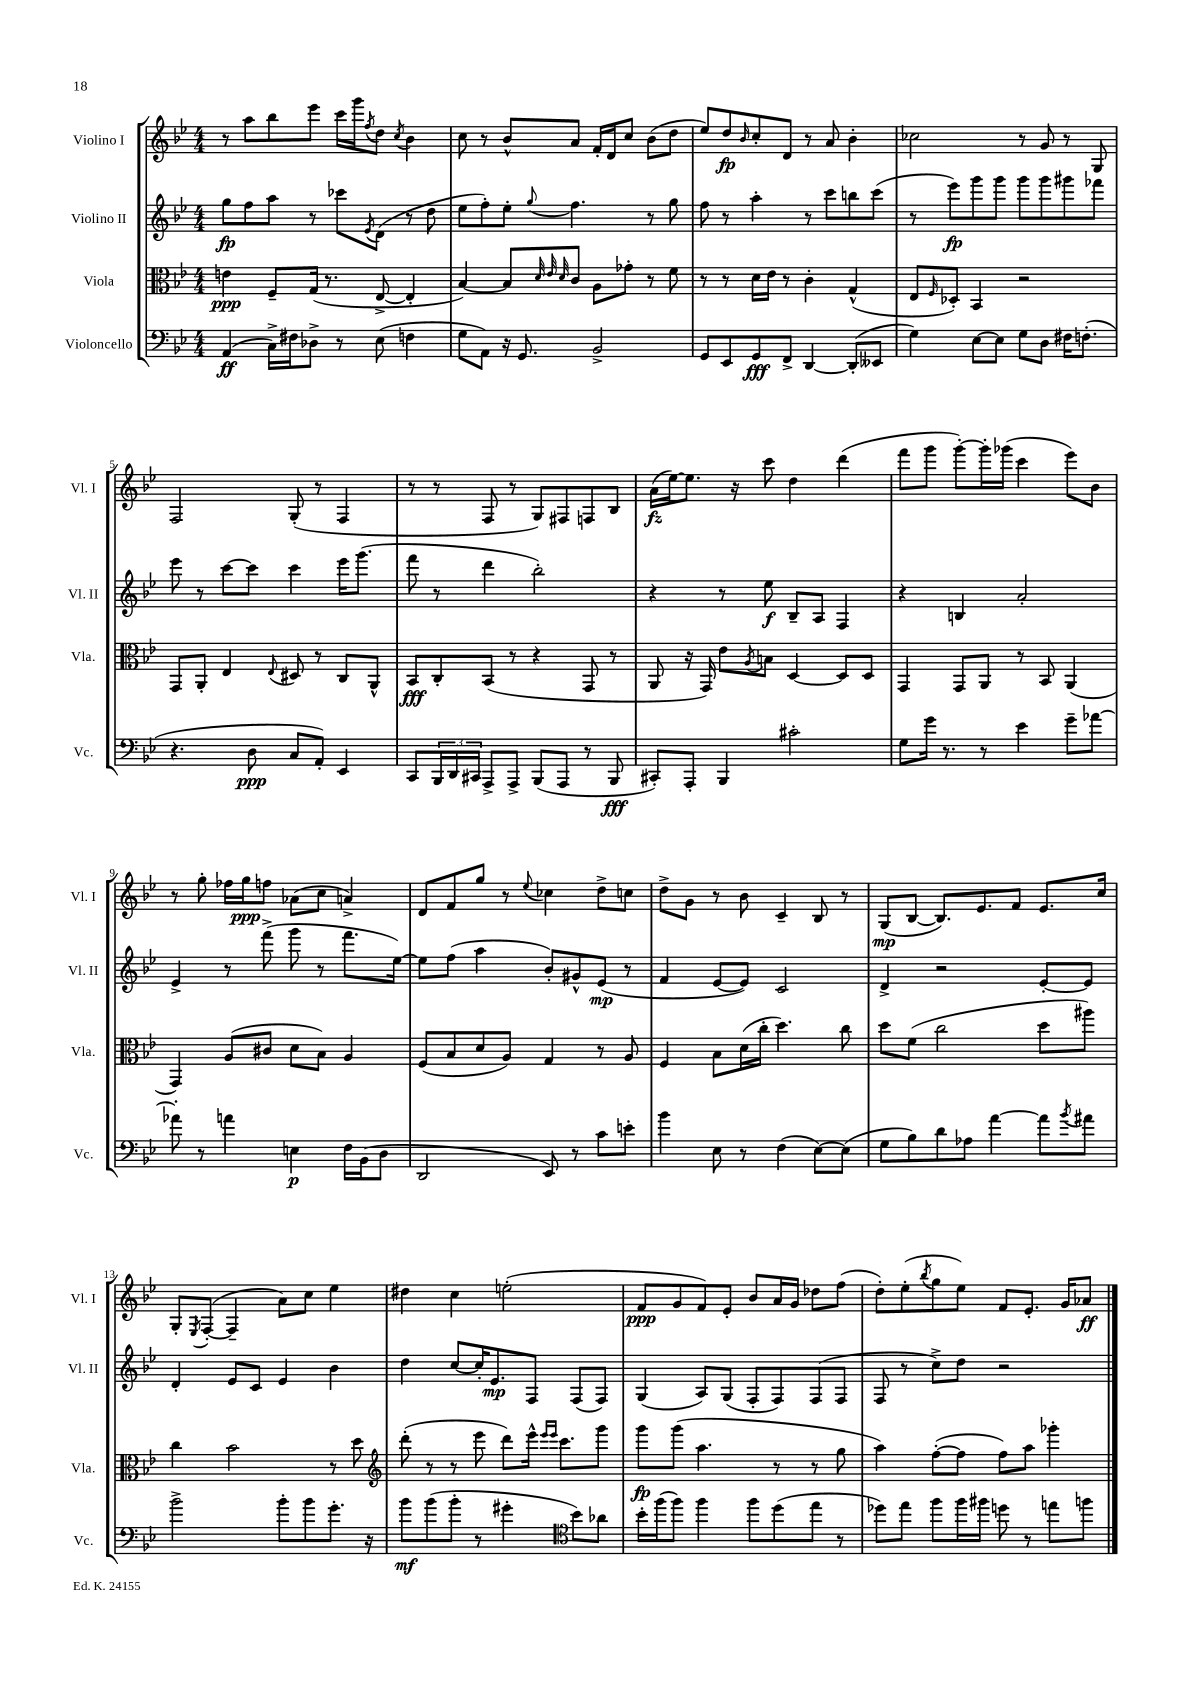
<<
\new StaffGroup <<
\new Staff = "s0" \with { instrumentName = "Violino I" shortInstrumentName = "Vl. I" } {
    \clef treble \key bes \major \numericTimeSignature \time 4/4
    r8 a''8 bes''8 ees'''8 c'''16 g'''16 \acciaccatura { f''8 } d''8 \acciaccatura { c''8 } bes'4 |
    c''8 r8 bes'8-^ a'8 f'16-. d'16 c''8 bes'8( d''8 |
    ees''8) d''8\fp \grace { bes'16 } c''8-. d'8 r8 a'8 bes'4-. |
    ces''2 r8 g'8 r8 g8 |
    f2 g8-.( r8 f4 |
    r8 r8 f8 r8 g8) fis8 f8 bes8 |
    a'16\fz( ees''16~) ees''8. r16 c'''8 d''4 d'''4( |
    f'''8 g'''8 g'''8~-.) g'''16-. ges'''16( c'''4 ees'''8) bes'8 |
    r8 g''8-. fes''16 g''16\ppp f''8 aes'8( c''8 a'4->) |
    d'8 f'8 g''8 r8 \appoggiatura { ees''8 } ces''4 d''8-> c''8 |
    d''8-> g'8 r8 bes'8 c'4-- bes8 r8 |
    g8\mp( bes8~ bes8.) ees'8. f'8 ees'8. c''16 |
    g8-. \acciaccatura { ees8 } f8~-.( f4-- a'8) c''8 ees''4 |
    dis''4 c''4 e''2-.( |
    f'8\ppp g'8 f'8) ees'8-. bes'8 a'16 g'16 des''8 f''8( |
    d''8-.) ees''8-.( \acciaccatura { bes''8 } g''8 ees''8) f'8 ees'8.-. g'16 aes'8\ff \bar "|." |
}
\new Staff = "s1" \with { instrumentName = "Violino II" shortInstrumentName = "Vl. II" } {
    \clef treble \key bes \major \numericTimeSignature \time 4/4
    g''8\fp f''8 a''8 r8 ces'''8 \acciaccatura { ees'8 } d'8( r8 d''8 |
    ees''8 f''8-.) ees''8-. \appoggiatura { g''8 } f''4. r8 g''8 |
    f''8 r8 a''4-. r8 c'''8 b''8 c'''8( |
    r8 ees'''8\fp) g'''8 g'''8 g'''8 g'''8 gis'''8 fes'''8 |
    ees'''8 r8 c'''8~ c'''8 c'''4 ees'''16 g'''8.( |
    f'''8 r8 d'''4 bes''2-.) |
    r4 r8 ees''8\f bes8-- a8 f4 |
    r4 b4 a'2-. |
    ees'4-> r8 f'''8->( g'''8 r8 f'''8. ees''16~) |
    ees''8 f''8( a''4 bes'8-.) gis'8-^ ees'8\mp( r8 |
    f'4 ees'8~ ees'8) c'2 |
    d'4-> r2 ees'8~-. ees'8 |
    d'4-. ees'8 c'8 ees'4 bes'4 |
    d''4 c''8~ c''16-. ees'8.\mp f8 f8( f8) |
    g4( a8) g8( f8-. f8) f8( f8 |
    f8 r8 c''8->) d''8 r2 \bar "|." |
}
\new Staff = "s2" \with { instrumentName = "Viola" shortInstrumentName = "Vla." } {
    \clef alto \key bes \major \numericTimeSignature \time 4/4
    e'4\ppp f8-- g16( r8. ees8~-> ees4-. |
    bes4~) bes8 \grace { d'32 ees'32 d'32 } c'8 a8 ges'8-. r8 f'8 |
    r8 r8 d'16 ees'16 r8 c'4-. g4-^( |
    ees8 \grace { f16 } des8-.) bes,4 r2 |
    g,8 a,8-. ees4 \appoggiatura { ees8 } dis8 r8 c8 a,8-^ |
    bes,8\fff c8-. bes,8( r8 r4 g,8 r8 |
    a,8 r16 g,16) ees'8 \acciaccatura { a8 } b8 d4~ d8 d8 |
    g,4 g,8 a,8 r8 bes,8 a,4( |
    g,4) a8( cis'8 d'8 bes8) a4 |
    f8( bes8 d'8 a8) g4 r8 a8 |
    f4 bes8 d'16( c''16-. d''4.) c''8 |
    d''8 f'8( c''2 d''8 ais''8) |
    c''4 bes'2 r8 d''8 |
    \clef treble d'''8-.( r8 r8 ees'''8 d'''8) ees'''16-^ \grace { ees'''16 ees'''16 } c'''8. g'''8 |
    g'''8\fp g'''8( a''4. r8 r8 g''8 |
    a''4) f''8~-.( f''8 f''8) a''8 ges'''4-. \bar "|." |
}
\new Staff = "s3" \with { instrumentName = "Violoncello" shortInstrumentName = "Vc." } {
    \clef bass \key bes \major \numericTimeSignature \time 4/4
    a,4\ff( c16->) fis16 des8-> r8 ees8( f4 |
    g8 a,8) r16 g,8. bes,2-> |
    g,8 ees,8 g,8\fff f,8-> d,4~ d,8-.( eeses,8 |
    g4) ees8~ ees8 g8 d8 fis16 f8.-.( |
    r4. d8\ppp c8 a,8-.) ees,4 |
    c,8 \tuplet 3/2 { bes,,16 d,16 cis,16 } a,,8-> a,,8-> bes,,8( a,,8 r8 bes,,8\fff |
    cis,8-.) a,,8-. bes,,4 cis'2-. |
    g8 g'16 r8. r8 ees'4 g'8-- aes'8~ |
    aes'8-. r8 a'4 e4\p f16 bes,16( d8 |
    d,2 ees,8) r8 c'8 e'8-. |
    bes'4 ees8 r8 f4( ees8~) ees8( |
    g8 bes8) d'8 aes8 a'4~ a'8 \acciaccatura { bes'8 } ais'8 |
    bes'2-> bes'8-. bes'8 g'8.-. r16 |
    bes'8\mf bes'8( bes'8-. r8 gis'4-. \clef tenor bes'8) aes'8 |
    bes'16-. f''16( f''8) f''4 f''8 d''8( ees''8 r8 |
    des''8) ees''8 f''8 f''16 fis''16 d''8 r8 e''8 f''8 \bar "|." |
}
>>
>>
